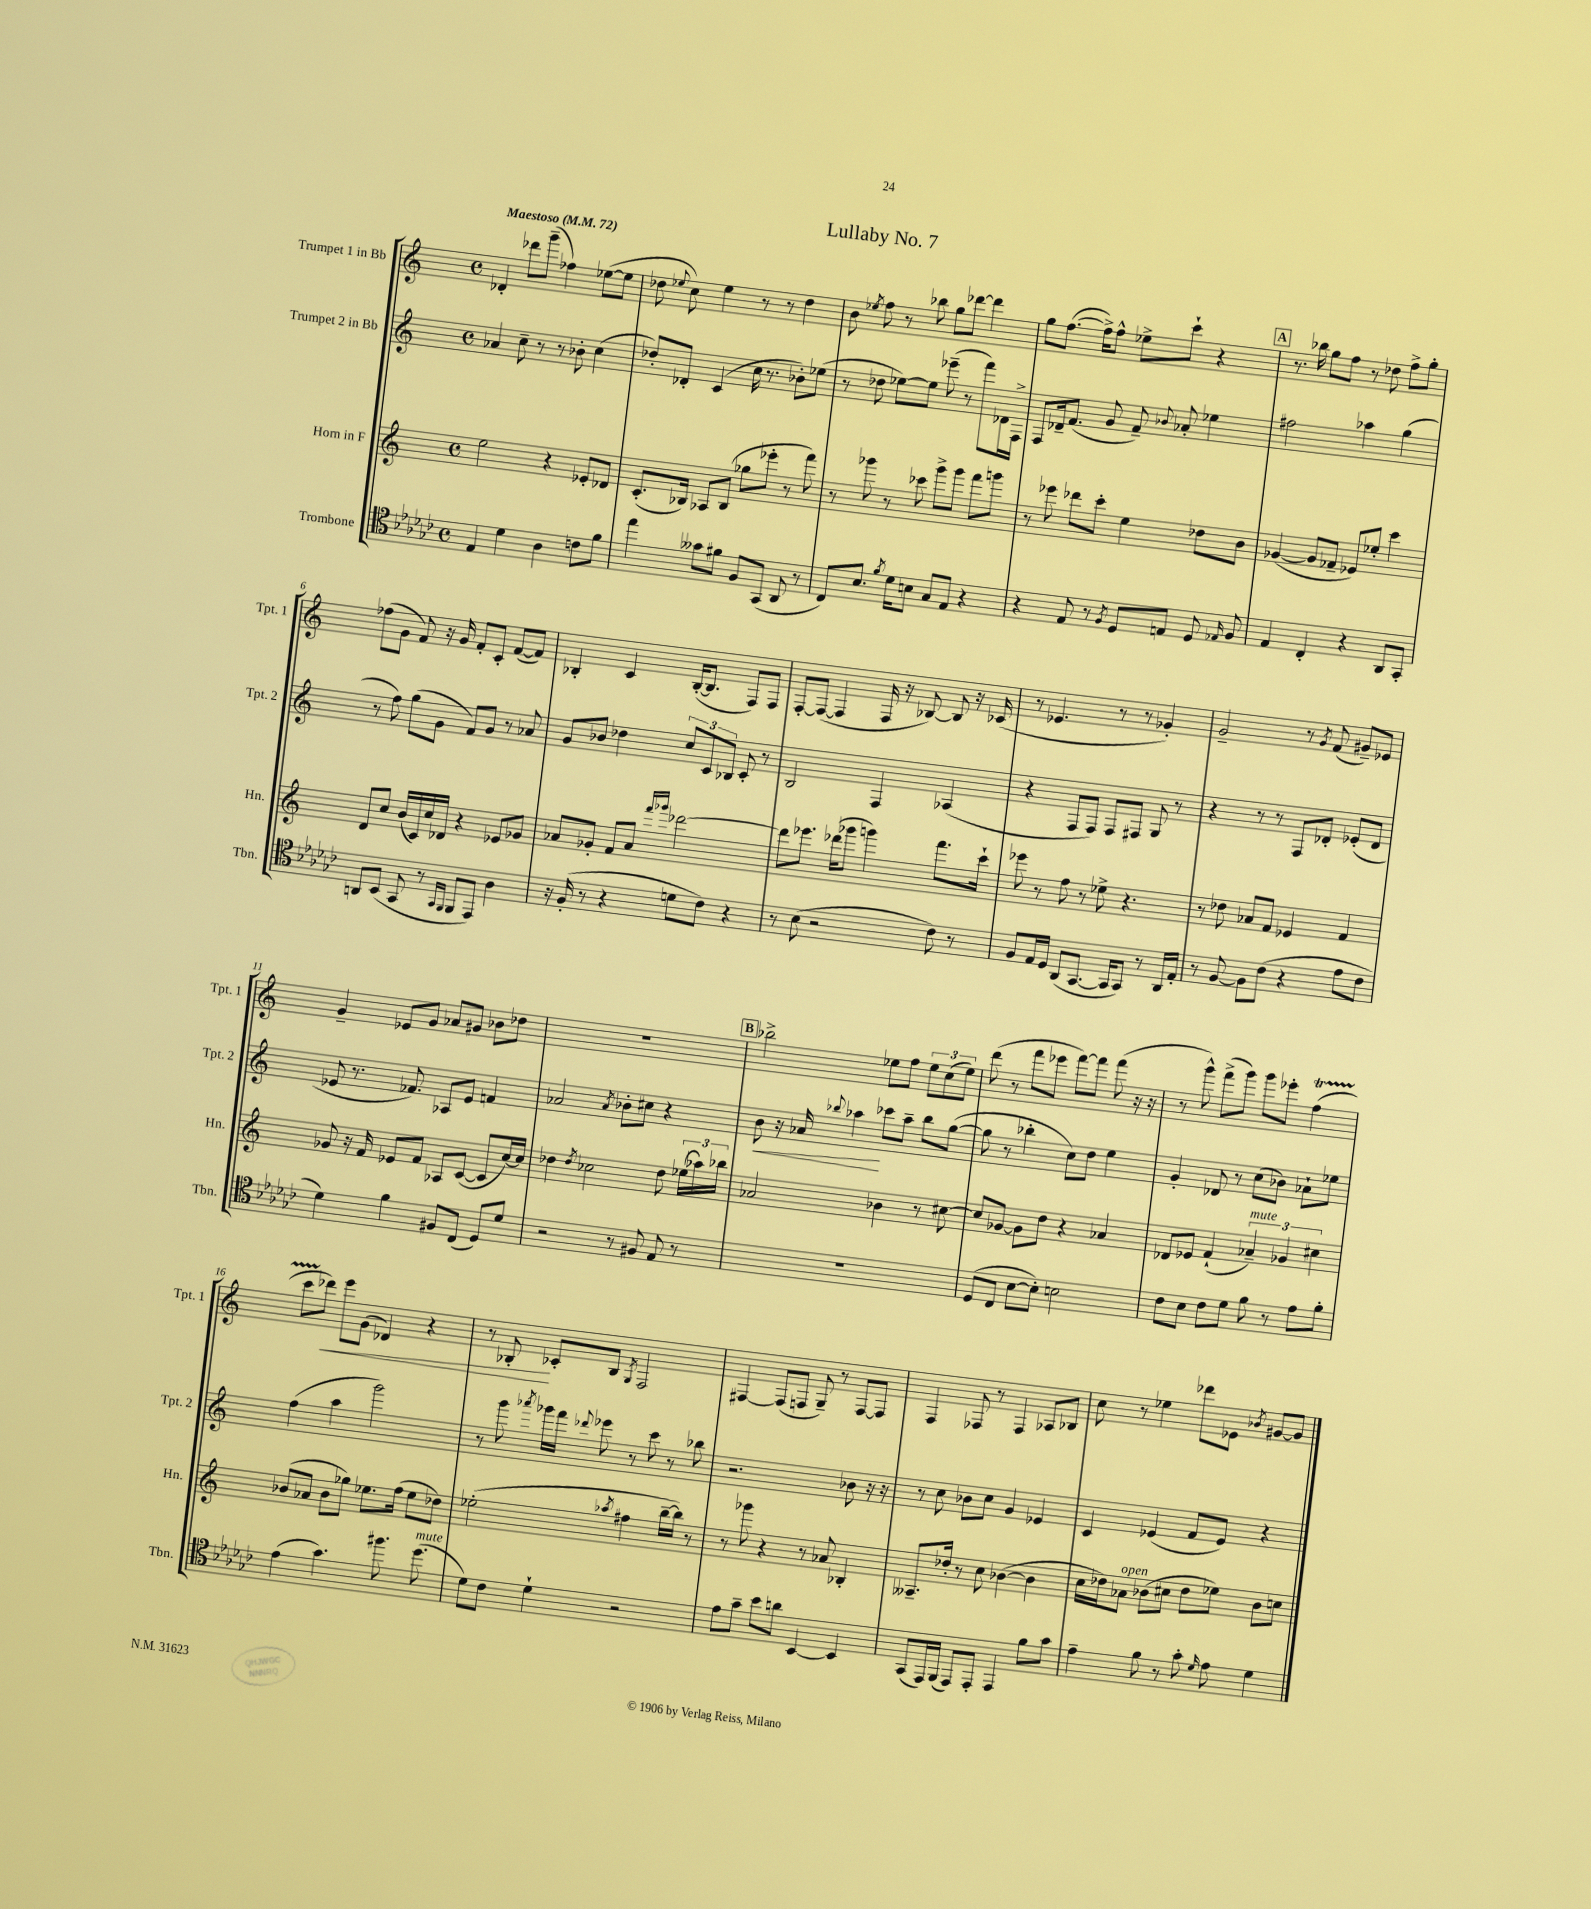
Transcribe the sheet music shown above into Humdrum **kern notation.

**kern	**kern	**kern	**kern
*staff4	*staff3	*staff2	*staff1
*clefC4	*clefG2	*clefG2	*clefG2
*k[b-e-a-d-g-c-]	*k[]	*k[]	*k[]
*M4/4	*M4/4	*M4/4	*M4/4
*met(c)	*met(c)	*met(c)	*met(c)
*MM72	*MM72	*MM72	*MM72
4E-/	2ee\	4a-/	4d-'/
4d-\	.	8cc~\	8ddd-\L
.	.	8r	(8ggg~\J
4A-\	4r	8r	4ff-\)
.	.	8b-'\	.
8c\L	8e-'/L	(4cc\	([8ee-\L
8f\J	8d-/J	.	8ee-\]J
=	=	=	=
4ee-\	(8.c'/L	8dd-'/L)	8dd-\
.	.	.	8qqee-/
.	.	8d-'/J	8cc\)
.	16B-/Jk)	.	.
8g--\L	8A-/L	(4c/	4ee-\
8f#\J	(8B-/J	.	.
8F/L	8gg-\L	16cc\	8r
.	.	8.r	.
(8GG-/J	8eee-'\J	.	8r
8AA-/	8r	8b-'\L)	4dd-\
8r	8fff\)	(8ee-\J	.
=	=	=	=
8C-/L)	8r	8r	8b\
.	.	.	8qee-/
8.B-/J	8ggg-\	8dd-\	8ff\
.	8r	[8ee-\L)	8r
8qf/	.	.	.
16d-\LK	.	.	.
8B\J	8ccc-\	8ee-\]J	8bb-\
8G-/L	8ggg-^\L	(8eee-~\	8gg\L
8E-/J	8ggg-\J	8r	[8ddd-\J
4r	8fff\L	8fff\L)	4ddd-\]
.	8ggg\J	16d-\L	.
.	.	16F^\JJ	.
=	=	=	=
4r	8r	8F/L	8gg\L
.	8eee-\	16d-~/k	([8.ff\J
.	.	(8.f/J	.
8E-/	8ddd-\L	.	.
.	.	.	16ff^\]LK)
8r	8ccc'\J	8g/	8ff^^\J
8qF/	.	.	.
8D-/L	4ee\	8f~/)	8ee-^\L
.	.	8qqb-/	.
8E/J	.	8a-'/	8ccc`\J
8D-/	8dd-\L	4ee-\	4r
16qqE-/	.	.	.
8F/	8b\J	.	.
=	=	=	=
4E-/	([4g-/	2ff#\	8.r
.	.	.	16bb-\
4C-'/	8g-/]L	.	8gg\L
.	8f-~/J	.	8ff\J
4r	8e-/L)	4aa-\	8r
.	8ee-'/J	.	8dd-\
8AA-/L	4ccc\	(4gg\	8ff^\L
8GG-'/J	.	.	8gg'\J
=	=	=	=
8AA/L	8d/L	8r	(8ff-\L
(8BB-/J	8cc/J	8ff\)	8g\J
8GG-/	(16b/LL	(8gg\L	8f/)
.	16c/)	.	.
8r	16cc/	8g\J	16r
.	16d-/JJ	.	16g/
16qqGG-/LL	.	.	.
16qqFF/JJ	.	.	.
8FF/L	4r	8f/L)	8f'/L
8EE-/J)	.	8g/J	8c'/J
4A-\	8e-/L	8r	([8f/L
.	8g-/J	8a-/	8f/]J)
=	=	=	=
16r	8a-/L	8g/L	4B-'/
(16F'/	.	.	.
8r	8g-'/J	8b-/J	.
4r	8f/L	4dd-\	4c/
.	8a-/J	.	.
.	16qqfff/LL	.	.
.	16qqggg-/JJ	.	.
8d\L	[2ddd-\	12cc/L	([16B-'/LK
.	.	.	8.B-/]J
.	.	12c/	.
8c-\J)	.	.	.
.	.	12B-/J	.
4r	.	8c'/	8F/L)
.	.	8r	8F/J
=	=	=	=
8r	8ddd-\]L	2B/	[8F'/L
(8B-\	8.eee-\J	.	(8F/_J
2r	.	.	4F/]
.	(16ddd-\LK	.	.
.	8ggg-\J	.	.
.	4ggg\)	4F/	16F/
.	.	.	16r
.	.	.	[8B-/)
8c-\)	8.fff\L	(4A-/	8B-/]
8r	.	.	16r
.	16ccc`\Jk	.	(16c-/
=	=	=	=
8F/L	8eee-\	4r	8r
16E-/L	8r	.	4.e-/
16D-/JJ	.	.	.
(8AA-/L	8ff\	8F/L	.
[8.GG-/J	8r	8F/J)	.
.	8ee-^\	8F/L	8r
16GG-/]LK	.	.	.
8GG-/J)	4.r	8F#/J	8r
8r	.	8G/	4g-'/)
16AA-/LL	.	8r	.
16E-'/JJ	.	.	.
=	=	=	=
8r	8r	4r	2g~/
[8F/	8dd-\	.	.
8F\]L	8a-/L	8r	.
(8c-\J	8f/J	8r	.
4r	4e-/	8F/L	8r
.	.	.	8qg/
.	.	8d-'/J	(8f/
8e-\L	4f/	(8e-'/L	8g#~/L)
8c-\J	.	8d-/J	8e-/J
=	=	=	=
4d-\)	8g-/	8e-/	4g~/
.	16r	8.r	.
.	16f/	.	.
4f\	8e-/L	.	8e-/L
.	.	8.f-/)	.
.	8f/J	.	8g/J
8F#/L	8A-/L	8A-/L	8a-/L
(8C-/J	([8c/J	8e-/J	8g#/J
8D-/L)	8c/]L	4f/	8b-\L
8d-/J	[16cc/L)	.	8dd-\J
.	16cc/]JJ	.	.
=	=	=	=
2r	4dd-\	2a-/	1r
.	8qdd-/	.	.
.	2cc-\	.	.
.	.	8qa-/	.
8r	.	8b-'\L	.
8F#/	.	8cc#\J	.
8E-/	8dd-\	4r	.
8r	(24ee-\LL	.	.
.	24aa-\)	.	.
.	24bb-\JJ	.	.
=	=	=	=
1r	2a-/	8b\	2bb-^\
.	.	16r	.
.	.	16a-/	.
.	.	8qqbb-/	.
.	.	4aa-\	.
.	4b-\	8ccc-\L	8ee-\L
.	.	8aa-~\J	8ff\J
.	8r	8bb-\L	12ee-\L
.	.	.	(12cc\
.	[8cc#\	([8gg\J	.
.	.	.	12ee-\J)
=	=	=	=
(8D-/L	8cc#/]L	8gg\]	(8ddd\
8C-/J	[8g-/J	8r	8r
[8B-\L	8g-\]L	4bb-'\	8fff\L
8B-'\]J)	8dd\J	.	8eee-\J
2B\	4r	8cc\L)	[8fff\L)
.	.	8dd\J	8fff\]J
.	4a-/	4ee\	(8fff\
.	.	.	16r
.	.	.	16r
=	=	=	=
8c-\L	8d-/L	4g'/	8r
8B-\J	8e-/J	.	8ggg^^\)
8c-\L	(4f`/	8d-/	(8fff^\L
8d-\J	.	8r	8ggg\J)
8f\	6a-~/)	(8cc\L	8ggg\L
8r	.	8b-\J)	8eee-'\J
.	6g-/	.	.
8e-\L	.	8a-`\L	(4ff\
.	6cc#\	.	.
8f'\J	.	8ee-\J	.
=	=	=	=
(4e-\	(8b-/L	(4ff\	8ccc\L
.	8a-/J	.	8ddd-\J)
4.g-\)	8b-\L	4aa\	8eee\L
.	8gg-\J)	.	(8g\J
.	8.ee-\L	2ggg\)	4d-/)
8.ff#\	.	.	.
.	(16ff\Jk	.	.
.	8ee-\L	.	4r
(8.dd-\	.	.	.
.	8dd-\J)	.	.
=	=	=	=
8d-\L)	(2ee-'\	8r	8r
8c-\J	.	8ggg\	8B-'/
.	.	8qaaa-/	.
4d-`\	.	16ggg-\LL	8c-'/L
.	.	16fff\JJ	.
.	.	8qqddd-/	.
.	.	8eee-\	8B-/J
.	8qaa-/	.	8qG/
2r	4ff#\	8r	2F/
.	.	8ccc\	.
.	[16bb~\LL	8r	.
.	16bb\]JJ)	.	.
.	8r	8bb-\	.
=	=	=	=
8e-\L	8r	2.r	[4F#/
8g-~\J	8ggg-\	.	.
8b-\L	4r	.	(8F#/]L
8a\J	.	.	8F/J
[4BB-/	8r	.	8G~/)
.	8a-/	.	8r
4BB-/]	4B-'/	8b-\	[8F/L
.	.	16r	8F/]J
.	.	16r	.
=	=	=	=
(8GG-/L	8.A--~/L	8r	4F/
16EE-/L)	.	8cc\	.
(16FF/JJ	16dd-'/Jk	.	.
8EE-/L)	8r	8b-\L	8F-/
8EE-'/J	8cc\	8cc\J	8r
4EE-/	([4b-\	4g/	4F-/
8f\L	4b-\]	4e-/	8A-/L
8g-\J	.	.	8B-/J
=	=	=	=
4e-~\	16cc\LL	4c/	8cc\
.	16dd-\J)	.	.
.	8a-\J	.	8r
8f\	(8b-\L	(4e-/	4ee-\
8r	8cc#\J	.	.
8g-'\	8dd-\L	8f/L	8ddd-\L
16qqd-/	.	.	.
8e-\	8ee-\J)	8e-/J)	8e-\J
.	.	.	8qb-/
4d-\	8b-\L	4r	[8g#/L
.	8cc\J	.	8g#/]J
==	==	==	==
*-	*-	*-	*-
